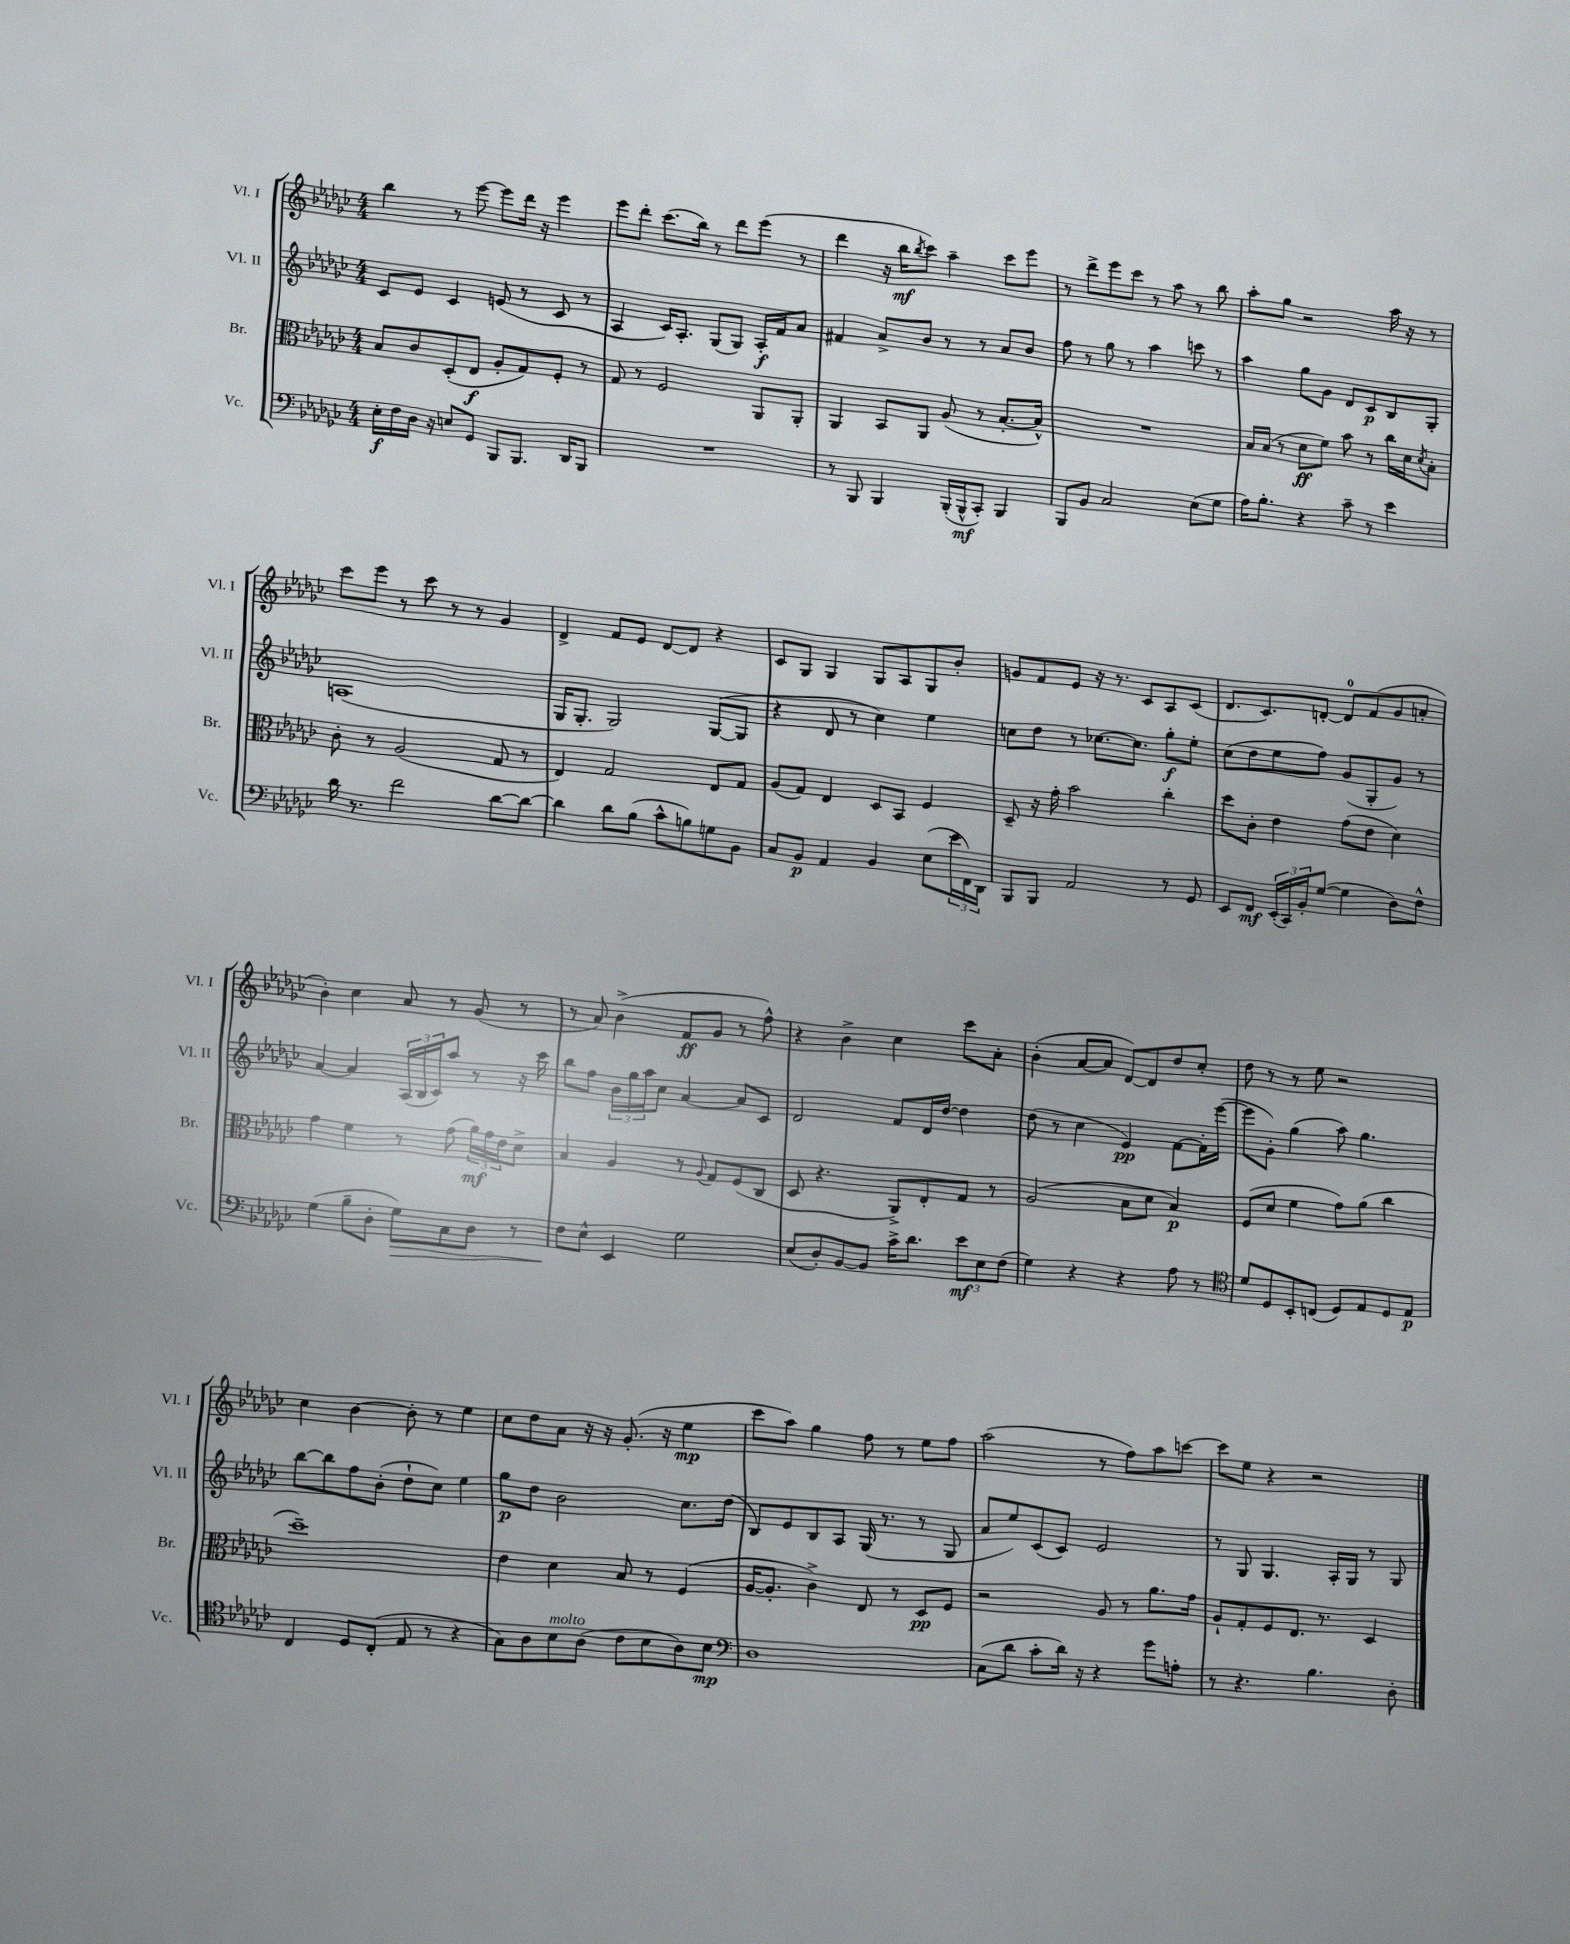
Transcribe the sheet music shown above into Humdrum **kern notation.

**kern	**dynam	**kern	**dynam	**kern	**dynam	**kern	**dynam
*part4	*part4	*part3	*part3	*part2	*part2	*part1	*part1
*staff4	*staff4	*staff3	*staff3	*staff2	*staff2	*staff1	*staff1
*I"Vc.	*	*I"Br.	*	*I"Vl. II	*	*I"Vl. I	*
*I'Vc.	*	*I'Br.	*	*I'Vl. II	*	*I'Vl. I	*
*clefF4	*	*clefC3	*	*clefG2	*	*clefG2	*
*k[b-e-a-d-g-c-]	*	*k[b-e-a-d-g-c-]	*	*k[b-e-a-d-g-c-]	*	*k[b-e-a-d-g-c-]	*
*M4/4	*	*M4/4	*	*M4/4	*	*M4/4	*
=52	=52	=52	=52	=52	=52	=52	=52
16E-'\LL	f	8B-/L	.	8c-/L	.	4bb-\	.
16F\	.	.	.	.	.	.	.
16D-\JJ	.	8c-/	.	8e-/J	.	.	.
16r	.	.	.	.	.	.	.
8En/L	.	(8D-'/	.	4c-/	.	8r	.
8GG-/J	.	8E-/J	f	.	.	[8eee-\	.
8BBB-/L	.	8A-'/L	.	(8en/	.	8eee-\L]	.
8.BBB-/J	.	8G-/)	.	8r	.	16ddd-\Jk	.
.	.	.	.	.	.	16r	.
.	.	8F'/J	.	8c-/	.	4eee-\	.
16DD-/KL	.	.	.	.	.	.	.
8BBB-/J	.	8r	.	8r	.	.	.
=53	=53	=53	=53	=53	=53	=53	=53
1r	.	8G-/	.	4A-/	.	8eee-\L	.
.	.	8r	.	.	.	8ddd-'\J	.
.	.	2F/	.	16c-/KL)	.	(8.ccc-\L	.
.	.	.	.	8.A-'/J	.	.	.
.	.	.	.	.	.	16bb-\Jk)	.
.	.	.	.	(8G-/L	.	8r	.
.	.	.	.	8G-/J)	.	8ddd-\L	.
.	.	8AA-/L	.	16A-'/LL	f	(8eee-\J	.
.	.	.	.	16f/J	.	.	.
.	.	8AA-'/J	.	8a-/J	.	8r	.
=54	=54	=54	=54	=54	=54	=54	=54
8r	.	4AA-/	.	4f#X/	.	4ddd-\	.
8BBB-/	.	.	.	.	.	.	.
4BBB-/	.	8BB-/L	.	8a-^/L	.	16r	.
.	.	.	.	.	.	16bb-\KL	mf
.	.	.	.	.	.	8qbb-/	.
.	.	8AA-/J	.	8b-/J	.	8ccc-\J)	.
(16BBB-'/LL	.	(8A-/	.	8r	.	4aa-~\	.
16BBB-^^/J	mf	.	.	.	.	.	.
8CC-'/J)	.	8r	.	8r	.	.	.
4BBB-/	.	[8.B-'/L	.	8a-/L	.	8ccc-\L	.
.	.	.	.	8b-/J	.	8eee-\J	.
.	.	16B-^^/Jk])	.	.	.	.	.
=55	=55	=55	=55	=55	=55	=55	=55
8BBB-/L	.	1r	.	8ff\	.	8r	.
8BB-/J	.	.	.	8r	.	8ddd-^\L	.
2C-/	.	.	.	8gg-\	.	8eee-\	.
.	.	.	.	8r	.	8ccc-\J	.
.	.	.	.	4aa-\	.	8r	.
.	.	.	.	.	.	8aa-\	.
(8E-\L	.	.	.	8cccn\	.	8r	.
8G-\J	.	.	.	8r	.	8bb-\	.
=56	=56	=56	=56	=56	=56	=56	=56
16A-\KL)	.	16B-/LL	.	4aa-\	.	8aa-'\L	.
8.B-'\J	.	(16B-/JJ	.	.	.	.	.
.	.	8r	.	.	.	8gg-\J	.
4r	.	8d-\L	ff	8gg-\L	.	2r	.
.	.	8f\J)	.	8g-\J	.	.	.
8c-~\	.	8b-\	.	8d-/L	.	.	.
8r	.	8r	.	8c-/	p	.	.
4e-\	.	16cc-\LL	.	8B-/	.	16aa-\	.
.	.	16d-\J	.	.	.	16r	.
.	.	8qd-/	.	.	.	.	.
.	.	8B-'\J	.	8G-'/J	.	8r	.
!!LO:LB:g=z
=57	=57	=57	=57	=57	=57	=57	=57
16d-\	.	8c-'\	.	(1An	.	8ccc-\L	.
8.r	.	.	.	.	.	.	.
.	.	8r	.	.	.	8eee-\J	.
2f\	.	(2A-/	.	.	.	8r	.
.	.	.	.	.	.	8ccc-\	.
.	.	.	.	.	.	8r	.
.	.	.	.	.	.	8r	.
[8d-\L	.	8G-/	.	.	.	4g-/	.
8d-\J_	.	8r	.	.	.	.	.
=58	=58	=58	=58	=58	=58	=58	=58
4d-\]	.	4E-/)	.	16G-/KL	.	4d-^/	.
.	.	.	.	8.G-'/J	.	.	.
8d-\L	.	2G-/	.	2G-/)	.	8f/L	.
(8B-\J	.	.	.	.	.	8e-/J	.
8c-^^\L	.	.	.	.	.	[8d-/L	.
8Bn\)	.	.	.	.	.	8d-/J]	.
8Gn\	.	8E-/L	.	([8G-/L	.	4r	.
8BB-\J	.	8G-/J	.	8G-/J]	.	.	.
=59	=59	=59	=59	=59	=59	=59	=59
8C-/L	.	(8A-/L	.	4r	.	8c-/L	.
8BB-/J	p	8G-/J)	.	.	.	8G-/J	.
4AA-/	.	4E-/	.	8d-/	.	4G-/	.
.	.	.	.	8r	.	.	.
4BB-/	.	8D-/L	.	4cc-\)	.	8G-/L	.
.	.	8BB-/J	.	.	.	8A-/	.
(8E-\L	.	4F/	.	4ee-\	.	8G-/	.
24e-\L	.	.	.	.	.	8b-'/J	.
24FF\)	.	.	.	.	.	.	.
24DD-\JJ	.	.	.	.	.	.	.
=60	=60	=60	=60	=60	=60	=60	=60
8BBB-/L	.	8D-~/	.	8ccn\L	.	8gn/L	.
8BBB-/J	.	16r	.	8dd-\J	.	8f/	.
.	.	16g-'\	.	.	.	.	.
2AA-/	.	2b-\	.	8r	.	8e-/J	.
.	.	.	.	[8.cc-X\L	.	16r	.
.	.	.	.	.	.	8.r	.
.	.	.	.	8.cc-\J]	.	.	.
.	.	.	.	.	.	8c-/L	.
8r	.	4cc-'\	.	8gg-'\L	f	8A-/	.
8GG-/	.	.	.	8ee-'\J	.	(8c-/J	.
=61	=61	=61	=61	=61	=61	=61	=61
8EE-/L	.	8dd-\L	.	(8cc-\L	.	8.d-/L	.
8FF/J	mf	8c-'\J	.	8dd-\	.	.	.
.	.	.	.	.	.	8.c-/)	.
(24EE-'/LL	.	4e-\	.	8ee-\	.	.	.
24CC-/)	.	.	.	.	.	.	.
24BB-'/J	.	.	.	.	.	.	.
([8G-/J	.	.	.	8ff\J)	.	[8dn'/J	.
4G-\]	.	(8g-\L	.	(8g-/L	.	8d/L]	.
.	.	8e-\J	.	8G-'/	.	(8f/	.
8D-\L)	.	4d-\)	.	8g-/J)	.	8g-/	.
8F^^\J	.	.	.	8r	.	8an'/J	.
!!LO:LB:g=z
=62	=62	=62	=62	=62	=62	=62	=62
(4G-\	.	4g-\	.	[4a-/	.	4b-'\)	.
8B-~\L	.	4f\	.	4a-/]	.	4cc-\	.
8D-'\J	.	.	.	.	.	.	.
!	!LO:HP:b	!	!	!	!	!	!
8G-\L)	>	8r	.	(24A-/LL	.	8a-/	.
.	.	.	.	24B-/	.	.	.
.	.	.	.	24c-/J)	.	.	.
8C-\	.	(8g-\	.	8aa-/J	.	8r	.
8D-\J	.	24a-\LL)	mf	8r	.	(8g-/	.
.	.	24g-\	.	.	.	.	.
.	.	24e-\J	.	.	.	.	.
8r	.	8d-^\J	.	16r	.	8r	.
.	.	.	.	16ccc-\	.	.	.
=63	=63	=63	=63	=63	=63	=63	=63
8F\L	.	4B-/	.	8bb-\L	.	8r	.
8E-^^\J	]	.	.	8ff\J	.	8a-/)	.
4EE-/	.	4A-/	.	24b-\LL	.	(4b-^\	.
.	.	.	.	24gg-\	.	.	.
.	.	.	.	24aa-\J	.	.	.
.	.	.	.	8cc-\J	.	.	.
2G-\	.	8r	.	[4a-/	.	8f/L	ff
.	.	8qqA-/	.	.	.	.	.
.	.	8G-/L	.	.	.	8g-/J	.
.	.	(8F/	.	8a-/L]	.	8r	.
.	.	8C-/J	.	8c-/J	.	8ff^^\)	.
=64	=64	=64	=64	=64	=64	=64	=64
(8E-/L	.	8D-/	.	2d-/	.	4r	.
8D-'/)	.	4.r	.	.	.	.	.
[8BB-/	.	.	.	.	.	4b-^\	.
8BB-/J]	.	.	.	.	.	.	.
16c-^\KL	.	8AA-^/L)	.	8f/L	.	4cc-\	.
8.d-\J	.	.	.	.	.	.	.
.	.	8E-'/	.	16d-/L	.	.	.
.	.	.	.	[16dd-/JJ	.	.	.
12e-\L	mf	8G-/J	.	4dd-\]	.	8ccc-\L	.
12E-\	.	.	.	.	.	.	.
.	.	8r	.	.	.	8a-'\J	.
(12F\J	.	.	.	.	.	.	.
=65	=65	=65	=65	=65	=65	=65	=65
4G-\)	.	(2A-/	.	(8dd-\	.	(4b-'\	.
.	.	.	.	8r	.	.	.
4r	.	.	.	4cc-\	.	[8a-/L	.
.	.	.	.	.	.	8a-/J]	.
4r	.	8B-\L	.	4e-/)	pp	[8d-/L)	.
.	.	8d-\J	.	.	.	8d-/]	.
8A-\	.	4B-/)	p	[8f\L	.	8dd-/	.
8r	.	.	.	16f'\L]	.	8cc-'/J	.
.	.	.	.	([16eee-\JJ	.	.	.
=66	=66	=66	=66	=66	=66	=66	=66
*clefC4	*	*	*	*	*	*	*
8d-/L	.	(8F/L	.	8eee-\L]	.	8dd-\	.
8D-/	.	8d-/J	.	8g-'\J)	.	8r	.
8BB-'/	.	4f\	.	(4gg-\	.	8r	.
(8Cn/J	.	.	.	.	.	8ee-\	.
8D-/L)	.	8g-\L)	.	8aa-\)	.	2r	.
8E-/	.	(8a-\J	.	4.gg-\	.	.	.
8D-/	.	4cc-\	.	.	.	.	.
8E-/J	p	.	.	.	.	.	.
!!LO:LB:g=z
=67	=67	=67	=67	=67	=67	=67	=67
4C-/	.	1dd-~)	.	[8bb-\L	.	4cc-\	.
.	.	.	.	8bb-\]	.	.	.
8D-/L	.	.	.	8ff\	.	[4b-\	.
(8C-'/J	.	.	.	(8b-'\J	.	.	.
8E-/	.	.	.	8dd-`\L	.	8b-'\]	.
8r	.	.	.	8cc-\J)	.	8r	.
4r	.	.	.	4ee-\	.	4ee-\	.
=68	=68	=68	=68	=68	=68	=68	=68
8G-\L)	.	4e-\	.	8gg-\L	p	8cc-\L	.
8A-\	.	.	.	8dd-\J	.	8dd-\	.
!LO:TX:a:i:t=molto	!	!	!	!	!	!	!
8B-\	.	4d-\	.	2b-\	.	8a-\J	.
(8A-\J	.	.	.	.	.	16r	.
.	.	.	.	.	.	16r	.
8c-\L	.	8B-/	.	.	.	(8.g-'/	.
8B-\	.	8r	.	.	.	.	.
.	.	.	.	.	.	16r	.
8A-\)	.	(4F/	.	8.cc-\L	.	4ee-\	mp
8B-\J	mp	.	.	.	.	.	.
.	.	.	.	(16dd-\Jk	.	.	.
=69	=69	=69	=69	=69	=69	=69	=69
*clefF4	*	*	*	*	*	*	*
1D-	.	[16A-/KL	.	8B-/L)	.	8ccc-\L	.
.	.	8.A-'/J]	.	.	.	.	.
.	.	.	.	8e-/	.	8aa-\J)	.
.	.	4c-^\)	.	8B-/	.	4gg-\	.
.	.	.	.	8A-/J	.	.	.
.	.	8E-/	.	(16G-/	.	8ff\	.
.	.	.	.	8.r	.	.	.
.	.	8r	.	.	.	8r	.
.	.	8D-/L	pp	8r	.	8ee-\L	.
.	.	8F/J	.	8G-/	.	8ff\J	.
=70	=70	=70	=70	=70	=70	=70	=70
(8C-\L	.	2r	.	8a-/L	.	(2aa-\	.
8d-\J	.	.	.	8ee-/)	.	.	.
8c-'\L	.	.	.	(8c-/	.	.	.
16d-\Jk)	.	.	.	8c-/J)	.	.	.
16r	.	.	.	.	.	.	.
4r	.	8A-/	.	2e-/	.	8r	.
.	.	8r	.	.	.	8ff\L)	.
8g-\L	.	8.a-\L	.	.	.	8aa-\	.
8An'\J	.	.	.	.	.	[8cccn\J	.
.	.	16g-\Jk	.	.	.	.	.
=71	=71	=71	=71	=71	=71	=71	=71
8r	.	8A-`/L	.	8r	.	8ccc\L]	.
4.r	.	8G-'/	.	8G-/	.	8ee-\J	.
.	.	8F/	.	4.G-/	.	4r	.
.	.	8.E-/J	.	.	.	.	.
4.B-\	.	.	.	.	.	2r	.
.	.	8.r	.	.	.	.	.
.	.	.	.	16A-'/LL	.	.	.
.	.	.	.	16G-/JJ	.	.	.
.	.	4D-/	.	8r	.	.	.
8D-'\	.	.	.	8G-/	.	.	.
==	==	==	==	==	==	==	==
*-	*-	*-	*-	*-	*-	*-	*-
